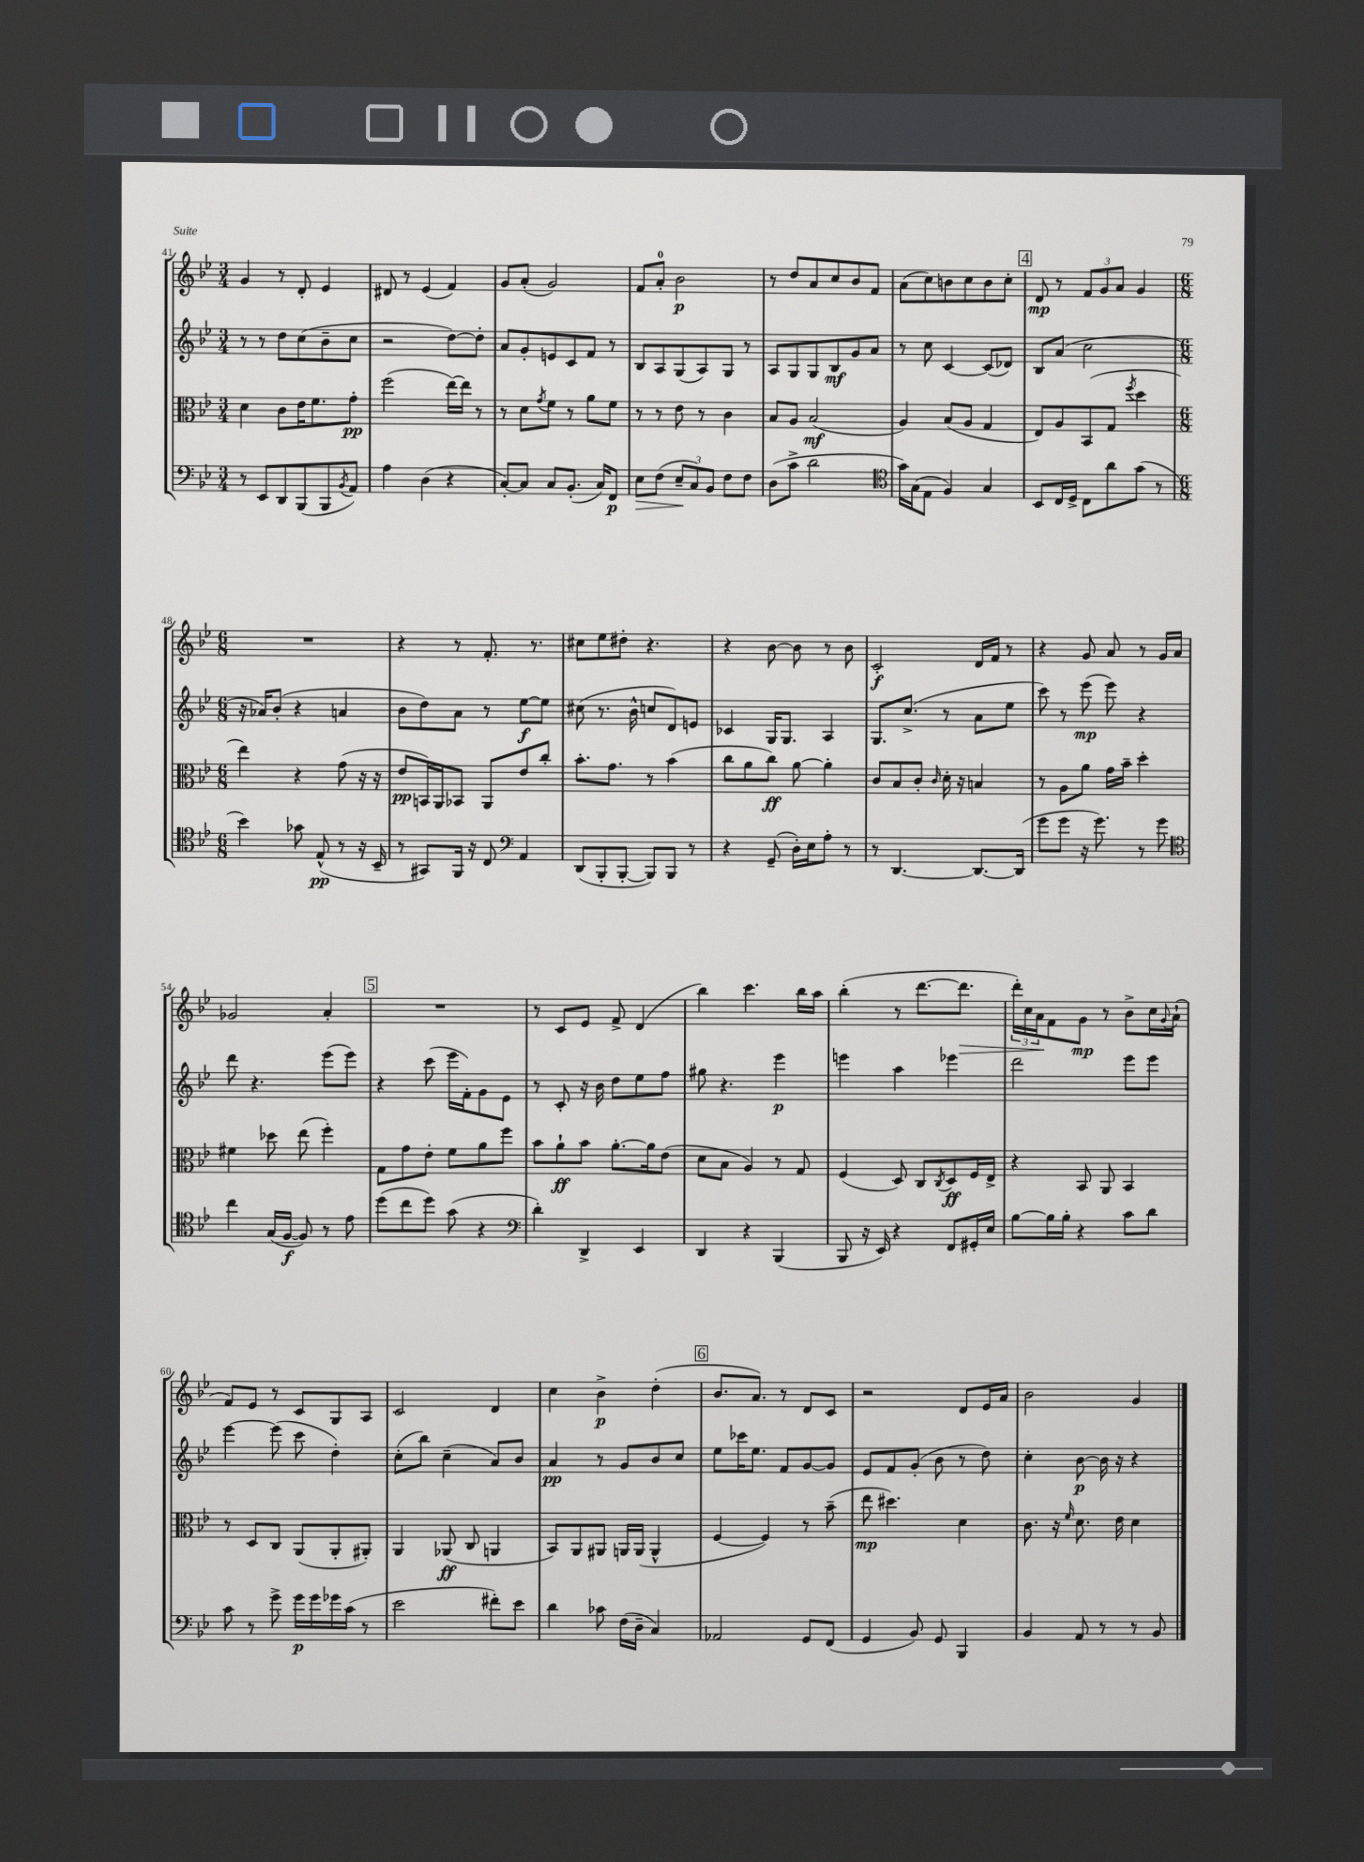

**kern	**kern	**kern	**kern
*staff4	*staff3	*staff2	*staff1
*clefF4	*clefC3	*clefG2	*clefG2
*k[b-e-]	*k[b-e-]	*k[b-e-]	*k[b-e-]
*M3/4	*M3/4	*M3/4	*M3/4
8r	4d	8r	4g
8EE-	.	8r	.
8DD	8c	8dd	8r
(8BBB-	16e-	(8cc	8d'
.	8.f	.	.
8BBB-	.	8b-~	4e-
8qBB-	.	.	.
8AA)	8g'	8cc	.
=	=	=	=
4A	(2ff	2r	8d#
.	.	.	8r
(4D	.	.	(4e-
4r	[16ee-)	[8dd)	4f)
.	16ee-]	.	.
.	8r	8dd']	.
=	=	=	=
[8C')	8r	8a	8g
8C]	8d	8g'	(8a'
.	8qg	.	.
8C	8f	8e	2g)
(8.BB-'	8r	8c	.
.	8a	8f	.
16C)	.	.	.
8FF	8f	8r	.
=	=	=	=
8E-	8r	8B-	8f
(8F	8r	8A	8a'
12E-~	8e-	(8G	2b-
12C)	.	.	.
.	8r	8A)	.
12BB-	.	.	.
8F	4c	8G	.
8F	.	8r	.
=	=	=	=
(8D	8B-	8A	8r
8c^	8A	8G	8dd
2d	(2B-	8G	8a
.	.	8B-	8cc
.	.	8g	8b-
.	.	8a	8f
=	=	=	=
*clefC4	*	*	*
16g)	4A)	8r	(8a
(16G	.	.	.
8E-	.	8cc	8cc)
4F)	(8B-	[4c	8b
.	8A	.	8cc
4G	4G	(8c]	8b
.	.	8d-)	8cc'
=	=	=	=
8BB-	8E-)	8B-	8d
16C	8A	(8a	8r
16D^	.	.	.
8C	(8BB-	2cc	12f
.	.	.	12g
8a	8G	.	.
.	.	.	12a
.	8qff	.	.
(8g	4dd	.	4g
8r	.	.	.
=	=	=	=
*M6/8	*M6/8	*M6/8	*M6/8
4b-)	4ee-)	16r	2.r
.	.	16a-)	.
.	.	(8b-'	.
8g-	4r	4r	.
(8E-^^	.	.	.
8r	(8g	4a	.
16r	16r	.	.
16BB-~	16r	.	.
=	=	=	=
8r	8e-	8b-	4r
8GG#)	16BB)	8dd)	.
.	16AA	.	.
16FF	8BB-	8a	8r
16r	.	.	.
8C	8AA	8r	8.f'
*clefF4	*	*	*
4AA	8e-	[8ee-	.
.	.	.	8.r
.	8cc'	8ee-]	.
=	=	=	=
(8DD	8.b-'	(8cc#	8cc#
8BBB-'	.	8.r	8ee-
.	8.g	.	.
[8BBB-'	.	.	8dd#'
.	.	16b-^^	.
8BBB-])	8r	8cc	4.r
8BBB-	(4b-	8d)	.
8r	.	8e	.
=	=	=	=
4r	8cc	4c-	4r
.	8a	.	.
(8GG~	8cc)	16G	[8b-
.	.	8.G	.
16D')	[8a	.	8b-]
16E-	.	.	.
8A'	4a']	4A	8r
8r	.	.	8b-
=	=	=	=
8r	8c	8.G	2c'
[4.DD	8B-	.	.
.	.	(8.cc^	.
.	8c'	.	.
.	16qqc	.	.
.	16d'	8r	.
.	16r	.	.
8.DD_	4B	8a	16d
.	.	.	16f
.	.	8ee-	8r
(16DD]	.	.	.
=	=	=	=
8g	8r	8ccc)	4r
8g	8A	8r	.
16r	8a	(8eee-	8g
8.g)	.	.	.
.	16g	8eee-)	8a
.	16b-~	.	.
8r	4dd'	4r	8r
8g	.	.	16g
.	.	.	16a
=	=	=	=
*clefC4	*	*	*
4cc	4f#	8ddd	2g-
.	.	4.r	.
(16G	8dd-	.	.
[16F	.	.	.
8F])	(8ee-	.	.
8r	4ff')	(8eee-	4a'
8e-	.	8eee-)	.
=	=	=	=
(8dd	8G	4r	2.r
8cc	8g	.	.
8dd)	8e-'	(8ccc	.
(8g	8f	16eee-	.
.	.	16f')	.
4r	8a	8g	.
.	8ff	8e-	.
=	=	=	=
*clefF4	*	*	*
4d')	8b-	8r	8r
.	8a`	8c'	8c
4DD^	8b-	16r	8e-
.	.	16b-	.
.	[8.a'	8dd	8f^
4EE-	.	8ee-	(4d
.	16a]	.	.
.	(8e-	8ff	.
=	=	=	=
4DD	8d	8gg#	4bb-)
.	8B-	4.r	.
4r	4A)	.	4.ccc
(4BBB-	8r	4eee-	.
.	8G	.	16bb-
.	.	.	16aa
=	=	=	=
8BBB-	(4F	4eee	(4bb-'
16r	.	.	.
16EE-)	.	.	.
4r	8D)	4aa	8r
.	8C	.	[8.ddd
.	8qC	.	.
8FF	8D	4eee-	.
.	.	.	8.ddd]
16GG#'	16F	.	.
16E-	16E-^	.	.
=	=	=	=
[8B-	4r	2ddd	24ddd')
.	.	.	24cc
.	.	.	24a
16B-]	.	.	8f
16B-'	.	.	.
4r	8BB-	.	8g
.	8AA	.	8r
8c	4BB-	8eee-	8b-^
8d	.	8eee-	16cc
.	.	.	8qqg
.	.	.	(16a`
=	=	=	=
8c	8r	[4eee-	8f)
8r	8D	.	8e-
8g^	8C	(8eee-]	8r
16g	(8AA	8ccc	8c
16g	.	.	.
16g-	8AA'	4dd')	8G
(16c	.	.	.
8r	8AA#')	.	8A
=	=	=	=
2e-	4AA	(8cc'	2c
.	.	8bb-)	.
.	(8AA-	(4cc~	.
.	8C	.	.
8f#')	4AA	8a)	4d
8e-	.	8b-	.
=	=	=	=
4d	8BB-)	4a	4cc
.	8AA	.	.
8c-	8AA#	8r	4b-^
(16F	16AA	8g	.
16D~	(16AA	.	.
4C)	4AA^^	8b-	(4dd'
.	.	8cc	.
=	=	=	=
2AA-	[4F	8ee-	8.b-
.	.	16ccc-	.
.	.	8.ee-	8.a)
.	4F])	.	.
.	.	8f	8r
8GG	8r	[8g	8d
(8FF	(8b-~	8g]	8c
=	=	=	=
4GG	8ee-	8e-	2r
.	4.dd#)	8f	.
8BB-)	.	(8g'	.
8GG	.	8b-	.
4BBB-	4d	8r	8d
.	.	8dd)	16e-
.	.	.	16a
=	=	=	=
4BB-	8.c	4cc'	2b-
.	16r	.	.
.	16qqf	.	.
8AA	8.d	[8b-	.
8r	.	16b-]	.
.	16e-	16r	.
8r	4d	4r	4g
8BB-	.	.	.
==	==	==	==
*-	*-	*-	*-
